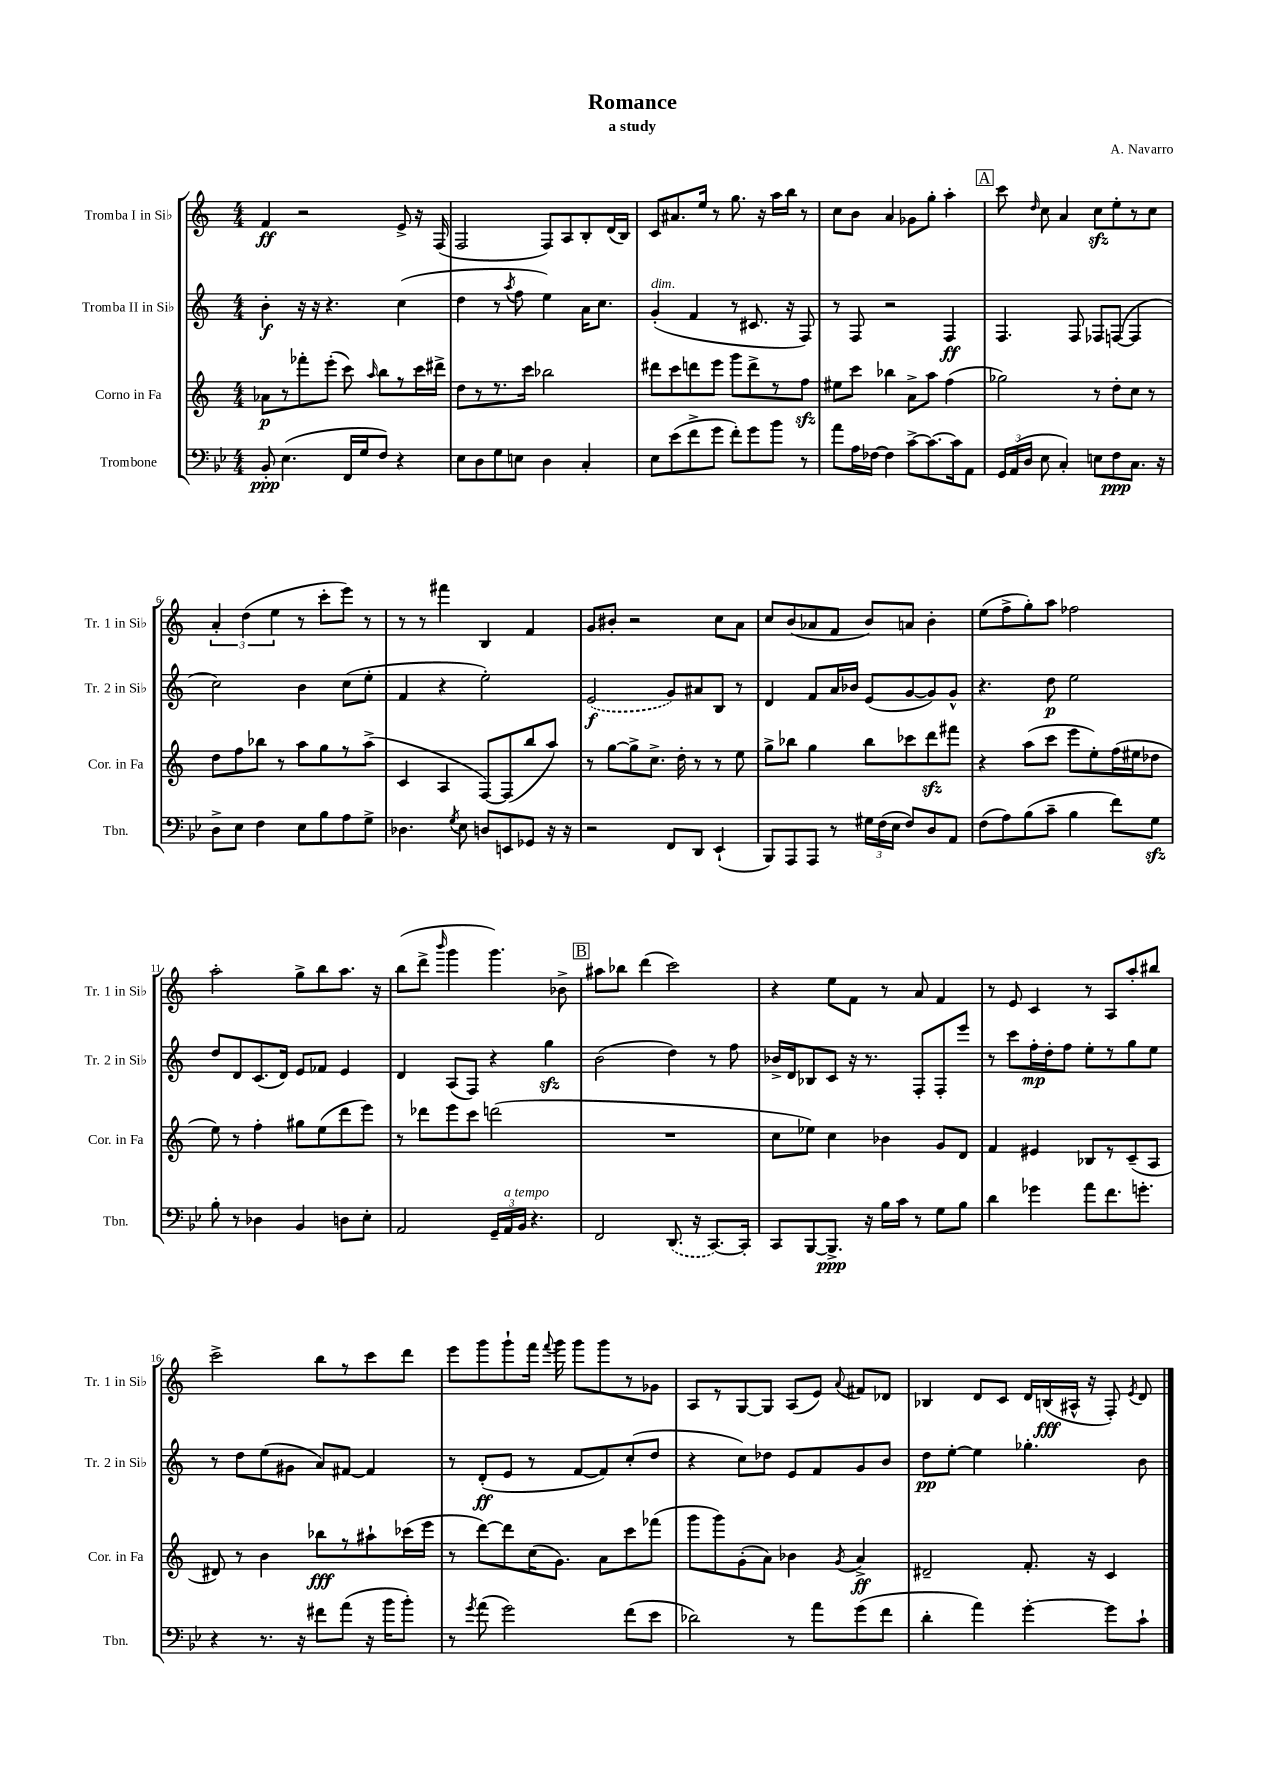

**kern	**dynam	**kern	**dynam	**kern	**dynam	**kern	**dynam
*part4	*part4	*part3	*part3	*part2	*part2	*part1	*part1
*staff4	*staff4	*staff3	*staff3	*staff2	*staff2	*staff1	*staff1
*I"Trombone	*	*I"Corno in Fa	*	*I"Tromba II in Si♭	*	*I"Tromba I in Si♭	*
*I'Tbn.	*	*I'Cor. in Fa	*	*I'Tr. 2 in Si♭	*	*I'Tr. 1 in Si♭	*
*clefF4	*	*clefG2	*	*clefG2	*	*clefG2	*
*k[b-e-]	*	*k[]	*	*k[]	*	*k[]	*
*M4/4	*	*M4/4	*	*M4/4	*	*M4/4	*
=1	=1	=1	=1	=1	=1	=1	=1
8BB-'/	ppp	8a-X\L	p	4b'\	f	4f/	ff
(4.E-\	.	8r	.	.	.	.	.
.	.	8fff-X'\	.	16r	.	2r	.
.	.	.	.	16r	.	.	.
.	.	(8eee'\J	.	4.r	.	.	.
16FF/LL	.	8ccc\)	.	.	.	.	.
16G/J	.	.	.	.	.	.	.
.	.	16qqaa/	.	.	.	.	.
8F/J)	.	8bb\L	.	.	.	.	.
4r	.	8r	.	(4cc\	.	8e^/	.
.	.	16ccc\L	.	.	.	16r	.
.	.	16ddd#X^\JJ	.	.	.	(16F/	.
=2	=2	=2	=2	=2	=2	=2	=2
8E-\L	.	8dd\L	.	4dd\	.	2F/	.
8D\	.	8r	.	.	.	.	.
8G\	.	8.r	.	8r	.	.	.
.	.	.	.	8qaa/	.	.	.
8En\J	.	.	.	8ff\	.	.	.
.	.	16ccc\Jk	.	.	.	.	.
4D\	.	2bb-X\	.	4ee\)	.	8F/L)	.
.	.	.	.	.	.	8A/	.
4C'/	.	.	.	16a\KL	.	8B'/	.
.	.	.	.	8.cc\J	.	.	.
.	.	.	.	.	.	(16d/L	.
.	.	.	.	.	.	16B/JJ)	.
=3	=3	=3	=3	=3	=3	=3	=3
!	!	!	!	!LO:TX:a:i:t=dim.	!	!	!
8E-\L	.	8ddd#X\L	.	(4g'/	.	8c/L	.
(8e-\	.	8ccc\	.	.	.	8.a#X/	.
8f^\	.	8dddn\	.	4f/	.	.	.
.	.	.	.	.	.	16ee/Jk	.
8g\J	.	8eee\J	.	.	.	8r	.
8f'\L)	.	8ggg\L	.	8r	.	8.gg\	.
8g\	.	8ddd^\	.	8.c#X/	.	.	.
.	.	.	.	.	.	16r	.
8b-\J	.	8r	.	.	.	16aa\LL	.
.	.	.	.	16r	.	16bb\JJ	.
8r	.	8ffzz\J	.	8F/)	.	8r	.
=4	=4	=4	=4	=4	=4	=4	=4
8a\L	.	8ee#X\L	.	8r	.	8cc\L	.
16A\L	.	8ccc\J	.	8F/	.	8b\J	.
[16F-X\JJ	.	.	.	.	.	.	.
4F-\]	.	4bb-X\	.	2r	.	4a/	.
[8c^\L	.	8a^\L	.	.	.	8g-X\L	.
8.c\_	.	8aa\J	.	.	.	8gg'\J	.
.	.	(4ff\	.	4F/	ff	4aa'\	.
16c\k]	.	.	.	.	.	.	.
8AA\J	.	.	.	.	.	.	.
!!LO:REH:place=s1:t=A
=5	=5	=5	=5	=5	=5	=5	=5
24GG/LL	.	2gg-X\)	.	4.F/	.	8ccc\	.
(24AA/	.	.	.	.	.	.	.
24D/JJ	.	.	.	.	.	.	.
.	.	.	.	.	.	16qqdd/	.
8E-\	.	.	.	.	.	8cc\	.
4C'/)	.	.	.	.	.	4a/	.
.	.	.	.	8F/	.	.	.
8En\L	.	8r	.	8F-X/L	.	8cczz\L	.
8F\	ppp	8dd'\L	.	([8Fn/J	.	8ee'\	.
8.C\J	.	8cc\J	.	4F/]	.	8r	.
.	.	8r	.	.	.	8cc\J	.
16r	.	.	.	.	.	.	.
!!LO:LB:g=z
=6	=6	=6	=6	=6	=6	=6	=6
8D^\L	.	8dd\L	.	2cc\)	.	6a'/	.
8E-\J	.	8ff\	.	.	.	.	.
.	.	.	.	.	.	(6dd\	.
4F\	.	8bb-X\J	.	.	.	.	.
.	.	.	.	.	.	6ee\	.
.	.	8r	.	.	.	.	.
8E-\L	.	8aa\L	.	4b\	.	8r	.
8B-\	.	8gg\	.	.	.	8ccc'\L	.
8A\	.	8r	.	(8cc\L	.	8eee\J)	.
8G^\J	.	(8aa^\J	.	8ee'\J	.	8r	.
=7	=7	=7	=7	=7	=7	=7	=7
4.D-X\	.	4c/	.	4f/	.	8r	.
.	.	.	.	.	.	8r	.
.	.	4A/	.	4r	.	4fff#X\	.
8qG/	.	.	.	.	.	.	.
8E-\	.	.	.	.	.	.	.
8Dn/L	.	[8F/L)	.	2ee'\)	.	4B/	.
8EEn/	.	(8F/]	.	.	.	.	.
8GG-X/J	.	8bb/	.	.	.	4f/	.
16r	.	8aa/J)	.	.	.	.	.
16r	.	.	.	.	.	.	.
=8	=8	=8	=8	=8	=8	=8	=8
2r	.	8r	.	(2e/	f	8g/L	.
.	.	[8gg\L	.	.	.	8b#X'/J	.
.	.	8gg^\]	.	.	.	2r	.
.	.	8.cc^\J	.	.	.	.	.
8FF/L	.	.	.	8g/L)	.	.	.
.	.	16dd'\	.	.	.	.	.
8DD/J	.	8r	.	8a#X/	.	.	.
(4EE-`/	.	8r	.	8B/J	.	8cc\L	.
.	.	8ee\	.	8r	.	8a\J	.
=9	=9	=9	=9	=9	=9	=9	=9
8BBB-/L)	.	8gg^\L	.	4d/	.	8cc/L	.
8AAA/	.	8bb-X\J	.	.	.	(8b/	.
8AAA/J	.	4gg\	.	8f/L	.	8a-X/	.
8r	.	.	.	16a/L	.	8f/J	.
.	.	.	.	16b-X/JJ	.	.	.
24G#X\LL	.	8bb-\L	.	(8e/L	.	8b/L)	.
(24F\	.	.	.	.	.	.	.
24E-\JJ	.	.	.	.	.	.	.
8F/L)	.	8ccc-X\	.	[8g/	.	8an/J	.
8D/	.	8dddzz\	.	8g/])	.	4b'\	.
8AA/J	.	8fff#X\J	.	8g^^/J	.	.	.
=10	=10	=10	=10	=10	=10	=10	=10
(8F\L	.	4r	.	4.r	.	(8ee\L	.
8A\)	.	.	.	.	.	8ff^\	.
(8B-\	.	(8aa\L	.	.	.	8gg'\)	.
8c~\J	.	8ccc\J	.	8dd\	p	8aa\J	.
4B-\	.	8eee\L	.	2ee\	.	2ff-X\	.
.	.	8ee'\)	.	.	.	.	.
8f\L)	.	(16ff\L	.	.	.	.	.
.	.	16ee#X\J	.	.	.	.	.
8Gzz\J	.	8dd-X\J	.	.	.	.	.
!!LO:LB:g=z
=11	=11	=11	=11	=11	=11	=11	=11
8B-'\	.	8ee\)	.	8dd/L	.	2aa'\	.
8r	.	8r	.	8d/	.	.	.
4D-X\	.	4ff'\	.	(8.c/	.	.	.
.	.	.	.	16d/Jk)	.	.	.
4BB-/	.	8gg#X\L	.	8e/L	.	8gg^\L	.
.	.	(8ee\	.	8f-X/J	.	8bb\	.
8Dn\L	.	8ddd\	.	4e/	.	8.aa\J	.
8E-'\J	.	8eee\J)	.	.	.	.	.
.	.	.	.	.	.	16r	.
=12	=12	=12	=12	=12	=12	=12	=12
2AA/	.	8r	.	4d/	.	(8bb\L	.
.	.	8ddd-X\L	.	.	.	8ddd^\J	.
.	.	.	.	.	.	16qqbbb/	.
.	.	8eee\	.	(8A/L	.	4ggg\	.
.	.	8ccc\J	.	8F/J)	.	.	.
24GG~/LL	.	(2dddn\	.	4r	.	4.ggg\)	.
!LO:TX:a:i:t=a tempo	!	!	!	!	!	!	!
24AA/	.	.	.	.	.	.	.
24BB-/JJ	.	.	.	.	.	.	.
4.r	.	.	.	.	.	.	.
.	.	.	.	4ggzz\	.	.	.
.	.	.	.	.	.	8b-X^\	.
!!LO:REH:place=s1:t=B
=13	=13	=13	=13	=13	=13	=13	=13
2FF/	.	1r	.	(2b\	.	8aa#X\L	.
.	.	.	.	.	.	8bb-X\J	.
.	.	.	.	.	.	(4ddd\	.
(8.DD/	.	.	.	4dd\)	.	2ccc\)	.
16r	.	.	.	.	.	.	.
[8.CC/L)	.	.	.	8r	.	.	.
.	.	.	.	8ff\	.	.	.
16CC'/Jk]	.	.	.	.	.	.	.
=14	=14	=14	=14	=14	=14	=14	=14
8CC/L	.	8cc\L	.	16b-X^/LL	.	4r	.
.	.	.	.	16d/J	.	.	.
[8BBB-/	.	8ee-X\J)	.	8B-X/	.	.	.
8.BBB-^/J]	ppp	4cc\	.	8c/J	.	8ee\L	.
.	.	.	.	16r	.	8f\J	.
16r	.	.	.	8.r	.	.	.
16B-\LL	.	4b-X\	.	.	.	8r	.
16c\JJ	.	.	.	.	.	.	.
8r	.	.	.	8F'/L	.	8a/	.
8G\L	.	8g/L	.	8F'/	.	4f/	.
8B-\J	.	8d/J	.	8eee/J	.	.	.
=15	=15	=15	=15	=15	=15	=15	=15
4d\	.	4f/	.	8r	.	8r	.
.	.	.	.	8ccc\L	.	8e/	.
4g-X\	.	4e#X/	.	16ff'\L	mp	4c/	.
.	.	.	.	16dd'\J	.	.	.
.	.	.	.	8ff\J	.	.	.
8a\L	.	8B-X/L	.	8ee'\L	.	8r	.
8.f\	.	8r	.	8r	.	8A/L	.
.	.	(8c~/	.	8gg\	.	8aa'/	.
8.gn'\J	.	.	.	.	.	.	.
.	.	8A/J	.	8ee\J	.	8bb#X/J	.
!!LO:LB:g=z
=16	=16	=16	=16	=16	=16	=16	=16
4r	.	8d#X/)	.	8r	.	2ccc^\	.
.	.	8r	.	8dd\L	.	.	.
8.r	.	4b\	.	(8ee\	.	.	.
.	.	.	.	8g#X\J	.	.	.
16r	.	.	.	.	.	.	.
8f#X\L	.	8bb-X\L	fff	8a/L)	.	8bb\L	.
(8a\J	.	8r	.	[8f#X/J	.	8r	.
16r	.	8aa#X`\	.	4f#/]	.	8ccc\	.
16b-\KL	.	.	.	.	.	.	.
8b-'\J)	.	(16ccc-X\L	.	.	.	8ddd\J	.
.	.	16eee\JJ	.	.	.	.	.
=17	=17	=17	=17	=17	=17	=17	=17
8r	.	8r	.	8r	.	8eee\L	.
8qg/	.	.	.	.	.	.	.
(8a\	.	[8ddd\L)	.	(8d'/L	ff	8ggg\	.
2g\)	.	8ddd\]	.	8e/J	.	8ggg`\	.
.	.	(16cc\K	.	8r	.	16fff\Jk	.
.	.	.	.	.	.	8qqfff/	.
.	.	8.g\J)	.	.	.	16ggg\	.
.	.	.	.	[8f/L	.	8ggg\L	.
.	.	8a\L	.	8f/])	.	8ggg\	.
(8f\L	.	8ccc\	.	(8cc'/	.	8r	.
8e-\J	.	(8fff-X\J	.	8dd/J	.	8g-X\J	.
=18	=18	=18	=18	=18	=18	=18	=18
2d-X\)	.	8ggg\L	.	4r	.	8A/L	.
.	.	8ggg\)	.	.	.	8r	.
.	.	(8g'\	.	8cc\L)	.	[8G/	.
.	.	8a\J)	.	8dd-X\J	.	8G/J]	.
8r	.	4b-X\	.	8e/L	.	(8A/L	.
8a\L	.	.	.	8f/	.	8e/J)	.
.	.	8qg/	.	.	.	8qqa/	.
(8g\	.	4a^/	ff	8g/	.	8f#X/L	.
8f\J	.	.	.	8b/J	.	8d-X/J	.
=19	=19	=19	=19	=19	=19	=19	=19
4d'\	.	2d#X~/	.	8dd\L	pp	4B-X/	.
.	.	.	.	[8ee'\J	.	.	.
4a\)	.	.	.	4ee\]	.	8d/L	.
.	.	.	.	.	.	8c/J	.
[4g'\	.	8.f'/	.	4.gg-X'\	.	16d/LL	.
.	.	.	.	.	.	(16Bn/	fff
.	.	.	.	.	.	16A#X^^/JJ	.
.	.	16r	.	.	.	16r	.
8g\L]	.	4c/	.	.	.	8F'/)	.
.	.	.	.	.	.	8qe/	.
8c`\J	.	.	.	8b\	.	8d/	.
==	==	==	==	==	==	==	==
*-	*-	*-	*-	*-	*-	*-	*-
